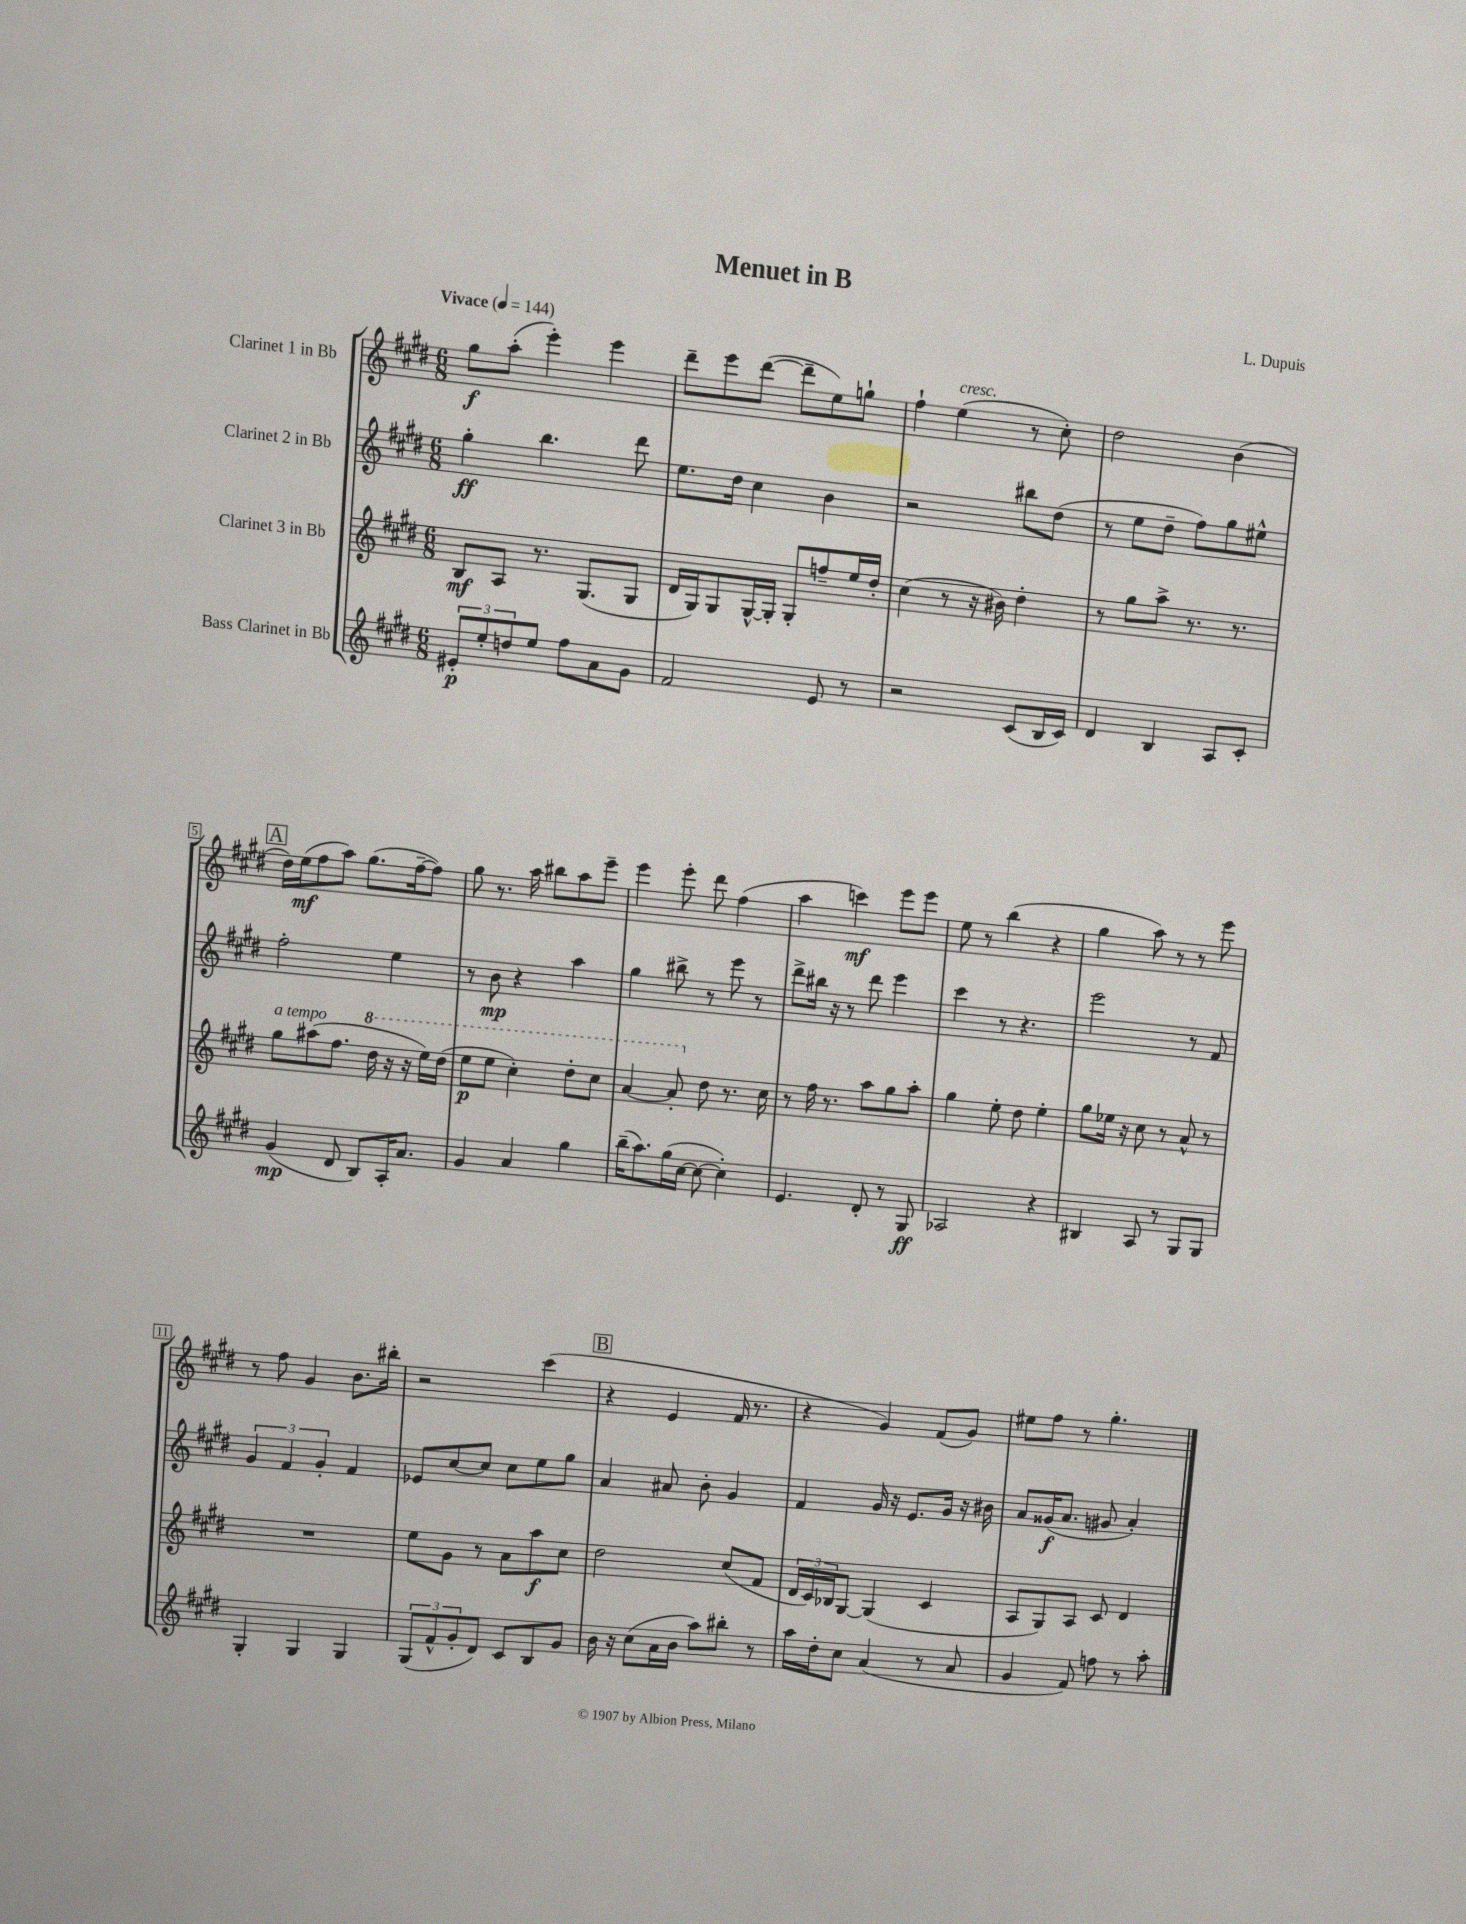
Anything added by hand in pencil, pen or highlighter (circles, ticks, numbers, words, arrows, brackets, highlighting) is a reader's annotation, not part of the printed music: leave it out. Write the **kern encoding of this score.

**kern	**kern	**kern	**kern
*staff4	*staff3	*staff2	*staff1
*clefG2	*clefG2	*clefG2	*clefG2
*k[f#c#g#d#]	*k[f#c#g#d#]	*k[f#c#g#d#]	*k[f#c#g#d#]
*M6/8	*M6/8	*M6/8	*M6/8
*MM144	*MM144	*MM144	*MM144
12e#'/L	8B/L	4gg#'\	8gg#\L
12ee'/	.	.	.
.	8A/J	.	(8aa'\J
12dd/	.	.	.
8ee/J	8.r	4.bb\	4eee'\)
8ff#\L	.	.	.
.	(8.G#/L	.	.
8a\	.	.	4eee\
8g#\J	8G#/J	8ddd#\	.
=	=	=	=
2f#/	16d#/LL	8.ee\L	8ddd#~\L
.	16G#/J)	.	.
.	8G#/	.	8eee\
.	.	16dd#\Jk	.
.	[16G#^^/L	4cc#\	([8ddd#\J
.	16G#'/]JJ	.	.
.	8G#'/L	.	8ddd#~\]L
8e/	8ff~/	4b\	8ee\)
8r	16ee/L	.	8gg`\J
.	16dd#'/JJ	.	.
=	=	=	=
2r	(4cc#\	2r	4ff#`\
.	8r	.	(4ee\
.	16r	.	.
.	16b#\)	.	.
(8c#/L	4dd#'\	8bb#\L	8r
16B/L	.	(8dd#\J	8cc#'\)
16c#/JJ)	.	.	.
=	=	=	=
4d#/	8r	8r	2dd#\
.	8gg#\L	8ee\L	.
4B/	8aa^\J	8dd#~\J	.
.	8.r	8ff#\L)	.
8A/L	.	8gg#\	(4b\
.	8.r	.	.
8c#'/J	.	8ee#^^\J	.
=	=	=	=
(4g#/	8gg#\L	2ff#'\	16dd#\LL)
.	.	.	(16ee\J
.	(8aa#\	.	8ff#\
8d#/	8.ff#\J	.	8aa\J)
8B/L)	.	.	(8.gg#\L
.	16ddd#\	.	.
16A'/K	16r	4ee\	.
8.a/J	16r	.	[16ff#~\k
.	16eee\LL)	.	8ff#\]J)
.	(16ddd#\JJ	.	.
=	=	=	=
4g#/	8eee\L	8r	8gg#\
.	8eee\J	8b\	8.r
4a/	4ccc#'\)	4r	.
.	.	.	16aa\
.	.	.	8bb#\L
4gg#\	8ddd#'\L	4aa\	8aa\
.	8ccc#\J	.	8eee~\J
=	=	=	=
(16bb~\LK	[4aa/	4gg#\	4eee\
8.aa\)	.	.	.
(16gg#\L	8aa'/]	8bb#^\	8eee'\
[16cc#\JJ	.	.	.
8cc#\_	8dd#\	8r	8ddd#\
4cc#'\])	8.r	8eee\	(4ff#\
.	.	8r	.
.	16cc#\	.	.
=	=	=	=
4.e/	8r	8ddd#^\L	4aa\
.	16ff#\	16bb#\Jk	.
.	8.r	16r	.
.	.	8r	4ccc\)
8d#'/	8aa\L	8ddd#\	.
8r	8gg#\	4eee\	8eee\L
8G#/	8aa'\J	.	8eee\J
=	=	=	=
2A-/	4gg#\	4ccc#\	8ee\
.	.	.	8r
.	8ee'\	8r	(4bb\
.	8dd#\	4.r	.
4r	4ee'\	.	4r
=	=	=	=
4B#/	8gg#\L	2eee\	4gg#\
.	16ee-\Jk	.	.
.	16r	.	.
8A/	8cc#\	.	8aa\)
8r	8r	.	8r
8G#/L	8a^^/	8r	8r
8G#/J	8r	8f#/	8eee\
=	=	=	=
4G#'/	2.r	6g#/	8r
.	.	.	8ff#\
.	.	6f#/	.
4G#/	.	.	4g#/
.	.	6g#'/	.
4G#/	.	4f#/	8.b\L
.	.	.	16bb#'\Jk
=	=	=	=
(12G#/L	8ee\L	8e-/L	2r
12f#^^/	.	.	.
.	8g#\J	[8cc#/	.
12g#'/	.	.	.
8d#/J)	8r	8cc#/]J	.
8c#/L	8a\L	8cc#\L	.
8B/	8aa\	8ee\	(4ccc#\
8g#/J	8cc#\J	8gg#\J	.
=	=	=	=
16b\	2dd#\	4a/	4r
16r	.	.	.
(8cc#\L	.	.	.
16a\L	.	8a#/	4e/
16b\JJ	.	.	.
8aa\L)	.	8b'\	.
8bb#'\J	(8cc#/L	4g#/	16f#/
.	.	.	8.r
8r	8f#/J	.	.
=	=	=	=
16aa\LL	24d#/LL	4f#/	4r
.	24c#/)	.	.
16dd#'\J	.	.	.
.	24B-/J	.	.
8cc#\J	[8G#/J	.	.
(4a/	(4G#/]	16g#/	4g#/)
.	.	16r	.
.	.	8.e/L	.
8r	4c#/	.	(8f#/L
.	.	16g#/Jk	.
8a/	.	16r	8g#/J)
.	.	16b#\	.
=	=	=	=
4g#/	8A/L	8a/L	8ee#\L
.	8G#/)	(16g##/K	8ff#\J
.	.	8.a/J	.
8f#/)	8A/J	.	8r
8ff\	8c#/	8g#/	4.gg#'\
8r	4d#/	4a'/)	.
8aa'\	.	.	.
==	==	==	==
*-	*-	*-	*-
